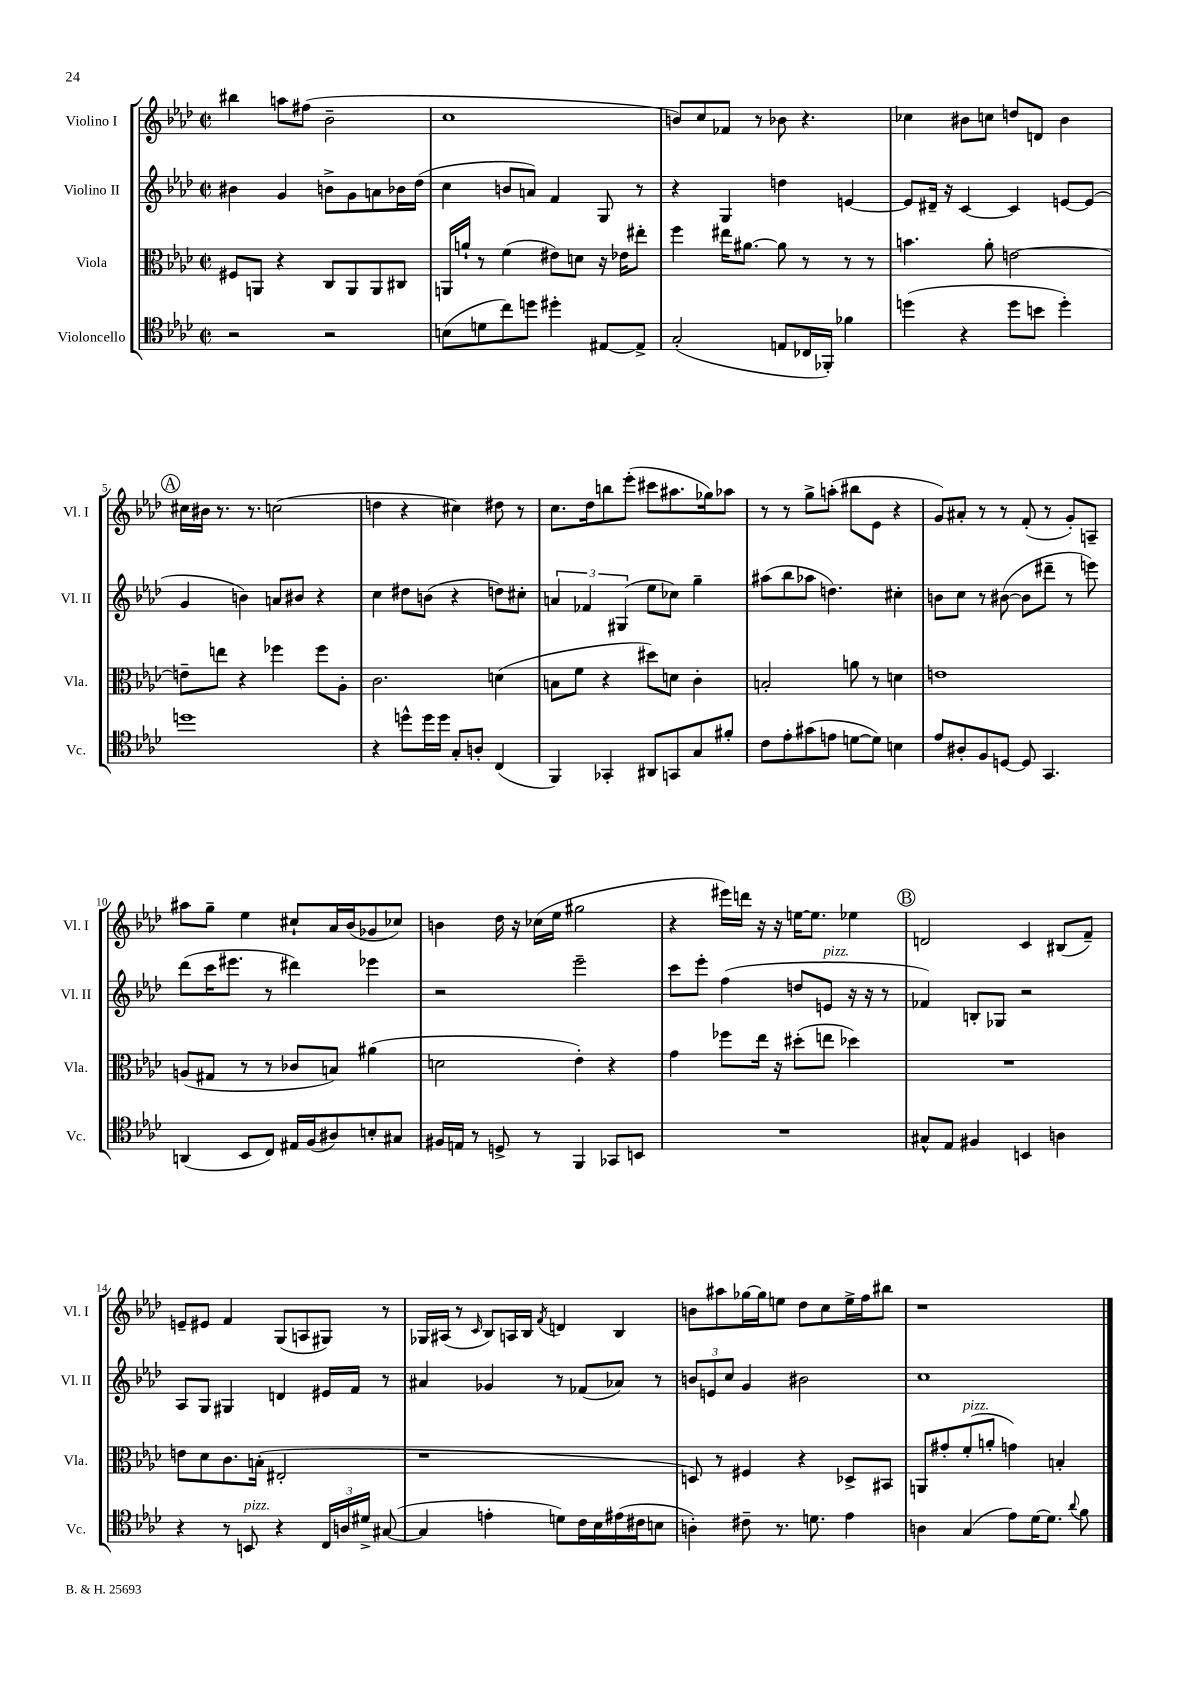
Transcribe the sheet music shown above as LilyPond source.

<<
\new StaffGroup <<
\new Staff = "s0" \with { instrumentName = "Violino I" shortInstrumentName = "Vl. I" } {
    \clef treble \key aes \major \defaultTimeSignature \time 2/2
    \autoBeamOff bis''4 a''8[ fis''8]( bes'2-- |
    c''1 |
    b'8[) c''8 fes'8] r8 bes'8 r4. |
    ces''4 bis'8[ c''8] d''8[ d'8] bis'4 |
    \mark \markup { \circle "A" } cis''16[ bis'16] r8. r8. c''2( |
    d''4 r4 cis''4) dis''8 r8 |
    c''8.[ des''16 b''8 ees'''8]-.( cis'''8[ ais''8. ges''16) aes''8] |
    r8 r8 g''8[-> a''8]-.( bis''8[ ees'8] r4 |
    g'8[) ais'8]-. r8 r8 f'8-.( r8 g'8[-.) a8]-- |
    ais''8[ g''8]-- ees''4 cis''8[-! aes'16 bes'16( ges'8 ces''8]) |
    b'4 des''16 r16 ces''16[( ees''16] gis''2 |
    r4 eis'''16[) d'''16] r16 r16 e''16[~ e''8.] ees''4 |
    \mark \markup { \circle "B" } d'2 c'4 bis8[( f'8]--) |
    e'8[-- eis'8] f'4 g8[( a8 gis8]) r8 |
    ges16[ ais16]( r8 \grace { c'16 } bes8[) a16 bes16] \acciaccatura { f'8 } d'4 bes4 |
    b'8[ ais''8 ges''16~ ges''16 e''8] des''8[ c''8 e''16-> f''16 bis''8] |
    r1 \bar "|." |
}
\new Staff = "s1" \with { instrumentName = "Violino II" shortInstrumentName = "Vl. II" } {
    \clef treble \key aes \major \defaultTimeSignature \time 2/2
    \autoBeamOff bis'4 g'4 b'8[-> g'8 a'8 bes'16 des''16]( |
    c''4 b'8[ a'8]) f'4 g8 r8 |
    r4 g4 d''4 e'4~ |
    e'8[ dis'16]-- r16 c'4~ c'4 e'8[~ e'8]( |
    \mark \markup { \circle "A" } g'4 b'4) a'8[ bis'8] r4 |
    c''4 dis''8[ b'8]( r4 d''8[) cis''8]-. |
    \tuplet 3/2 { a'4 fes'4 gis4( } ees''8[ ces''8]) g''4-- |
    ais''8[( bes''8 aes''8] d''4.) cis''4-. |
    b'8[ c''8] r8 bis'8~( bis'8[ dis'''8]-- r8 e'''8) |
    des'''8[( c'''16 eis'''8.] r8 dis'''4) ees'''4 |
    r2 ees'''2-- |
    c'''8[ ees'''8]-. f''4( d''8[ e'8]^\markup { \italic "pizz." } r16 r16 r8 |
    \mark \markup { \circle "B" } fes'4) b8[-. ges8] r2 |
    aes8[ g8] gis4 d'4 eis'16[ f'16] r8 |
    ais'4 ges'4 r8 fes'8[( aes'8]) r8 |
    \tuplet 3/2 { b'8[ e'8 c''8] } g'4 bis'2 |
    c''1 \bar "|." |
}
\new Staff = "s2" \with { instrumentName = "Viola" shortInstrumentName = "Vla." } {
    \clef alto \key aes \major \defaultTimeSignature \time 2/2
    \autoBeamOff fis8[ a,8] r4 c8[ a,8 a,8 cis8] |
    a,16[ a'16]-! r8 f'4( eis'8[) d'8] r16 ees'16[ eis''8]-. |
    f''4 eis''16[ ais'8.]~ ais'8 r8 r8 r8 |
    b'4. aes'8-. e'2~ |
    \mark \markup { \circle "A" } e'8[-- e''8] r4 fes''4 fes''8[ aes8]-. |
    c'2. d'4( |
    b8[ f'8] r4 dis''8[) d'8] c'4-. |
    b2-. a'8 r8 d'4 |
    e'1 |
    a8[( gis8] r8 r8 ces'8[ b8]) ais'4( |
    d'2 ees'4-.) r4 |
    g'4 fes''8[ ees''16] r16 dis''8[-.( e''8] des''4) |
    \mark \markup { \circle "B" } R1 |
    e'8[ des'8 c'8. b16]-.( eis2-. |
    r1 |
    d8) r8 fis4 r4 des8[-> bis,8] |
    a,8[ gis'8-. f'8-.^\markup { \italic "pizz." }( a'8]-. g'4) b4-. \bar "|." |
}
\new Staff = "s3" \with { instrumentName = "Violoncello" shortInstrumentName = "Vc." } {
    \clef tenor \key aes \major \defaultTimeSignature \time 2/2
    \autoBeamOff r2 r2 |
    b8[( d'8 c''8) d''8] dis''4-. eis8[~ eis8]-> |
    g2-.( e8[ ces16 fes,16]-.) fes'4 |
    d''4( r4 d''8[ b'8] d''4-.) |
    \mark \markup { \circle "A" } d''1 |
    r4 d''8[-^ d''16 d''16] g8[-. a8]-. c4( |
    f,4) ges,4-. ais,8[ g,8 g8 fis'8]-. |
    c'8[ ees'8-. gis'8( e'8] d'8[~ d'8]) b4 |
    ees'8[ ais8-. f8 d8]~ d8 g,4. |
    a,4( bes,8[ c8]) eis16[ f16( ais8) b8-. gis8] |
    fis16[ e16] r8 d8-> r8 f,4 ges,8[ b,8] |
    R1 |
    \mark \markup { \circle "B" } gis8[-^ ees8] fis4 b,4 a4 |
    r4 r8 b,8^\markup { \italic "pizz." } r4 \tuplet 3/2 { c16[ a16 dis'16]-> } gis8~( |
    gis4 e'4-. d'8[) c'16 bes16 eis'16( cis'16 b8] |
    a4-.) cis'8-- r8. d'8. ees'4 |
    a4 g4( ees'8[) des'16~ des'8.] \appoggiatura { aes'8 } f'8 \bar "|." |
}
>>
>>
